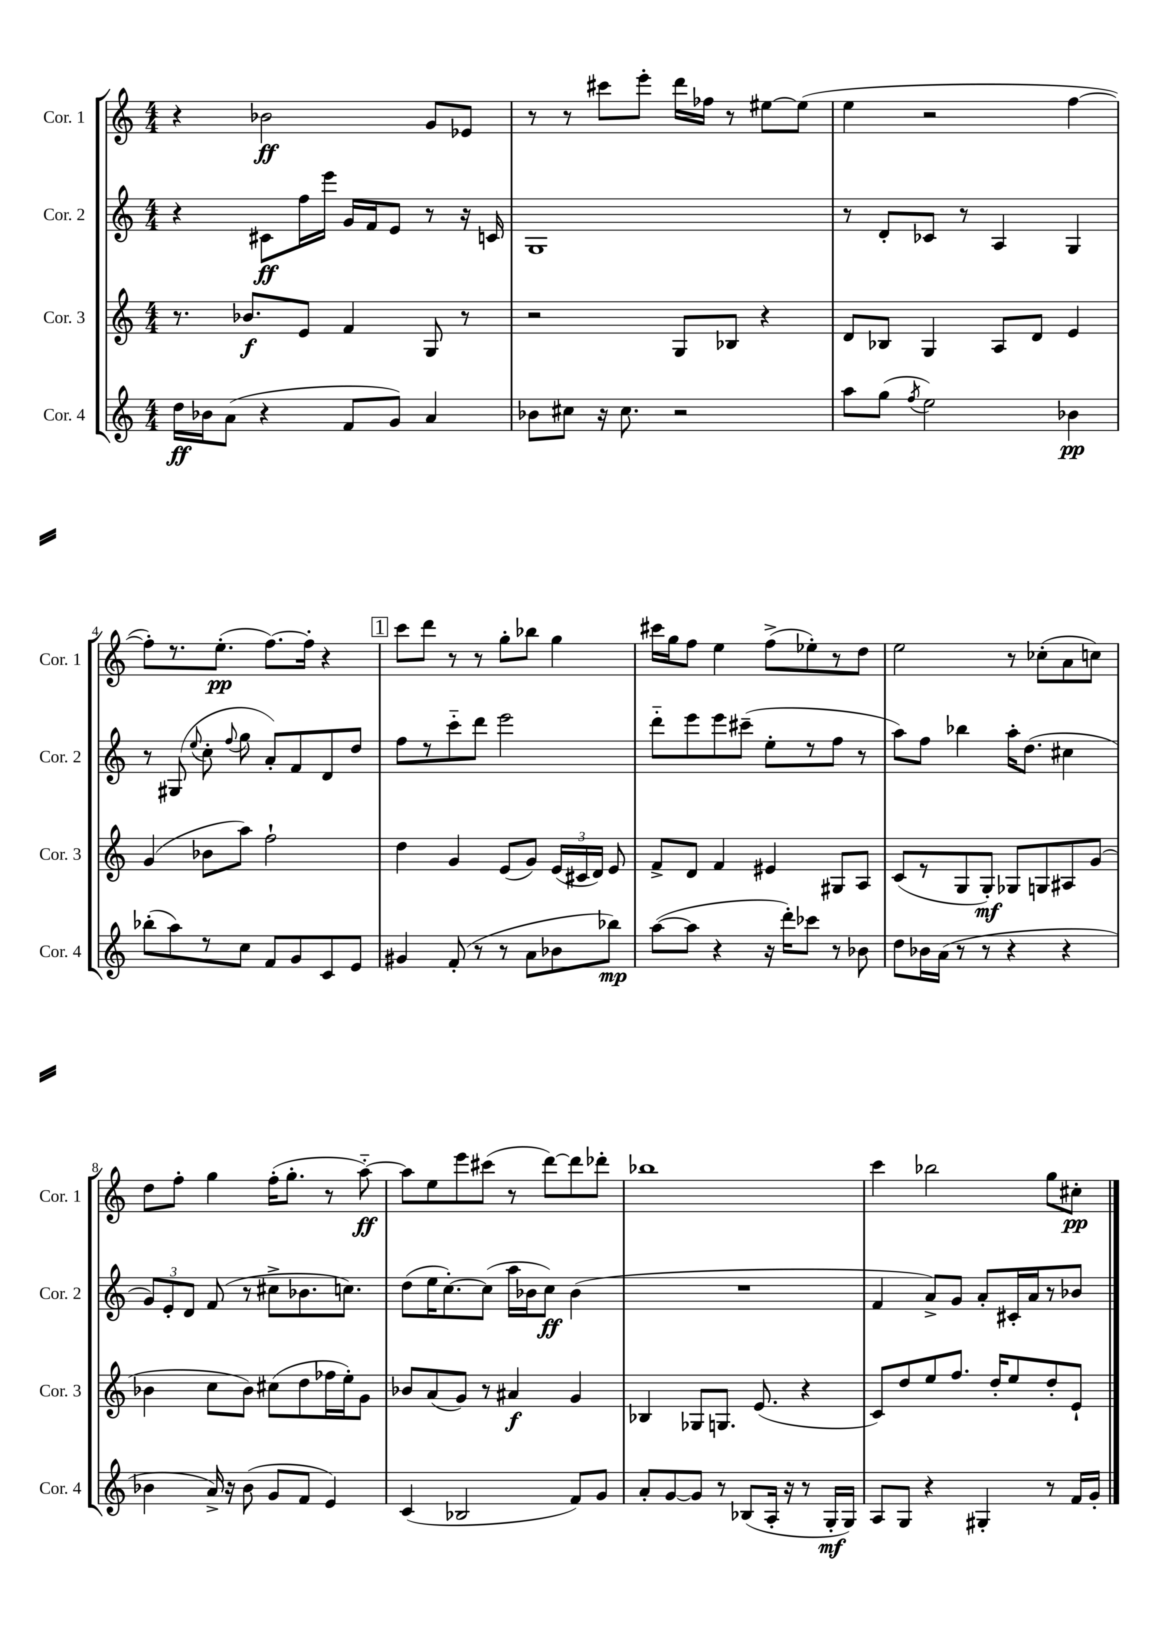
<<
\new StaffGroup <<
\new Staff = "s0" \with { instrumentName = "Cor. 1" shortInstrumentName = "Cor. 1" } {
    \clef treble \key c \major \numericTimeSignature \time 4/4
    \autoBeamOff r4 bes'2\ff g'8[ ees'8] |
    r8 r8 cis'''8[ e'''8]-. d'''16[ fes''16] r8 eis''8[~ eis''8]( |
    e''4 r2 f''4~ |
    f''8[-.) r8. e''8.]-.\pp( f''8.[~) f''16]-. r4 |
    \mark \markup { \box "1" } c'''8[ d'''8] r8 r8 g''8[-. bes''8] g''4 |
    cis'''16[ g''16 f''8] e''4 f''8[->( ees''8-.) r8 d''8] |
    e''2 r8 ces''8[-.( a'8 c''8]) |
    d''8[ f''8]-. g''4 f''16[-.( g''8.]-. r8 a''8~-_\ff) |
    a''8[ e''8 e'''8 cis'''8]( r8 d'''8[~) d'''8 des'''8]-. |
    bes''1 |
    c'''4 bes''2 g''8[ cis''8]-.\pp \bar "|." |
}
\new Staff = "s1" \with { instrumentName = "Cor. 2" shortInstrumentName = "Cor. 2" } {
    \clef treble \key c \major \numericTimeSignature \time 4/4
    \autoBeamOff r4 cis'8[\ff f''16 e'''16] g'16[ f'16 e'8] r8 r16 c'16 |
    g1 |
    r8 d'8[-. ces'8] r8 a4 g4 |
    r8 gis8( \appoggiatura { e''8 } c''8-. \appoggiatura { f''8 } g''8 a'8[-.) f'8 d'8 d''8] |
    \mark \markup { \box "1" } f''8[ r8 c'''8-_ d'''8] e'''2 |
    d'''8[-_ e'''8 e'''8 cis'''8]--( e''8[-. r8 f''8] r8 |
    a''8[) f''8] bes''4 a''16[-. d''8.]( cis''4 |
    \tuplet 3/2 { g'8[) e'8-. d'8] } f'8( r8 cis''8[-> bes'8. c''8.]) |
    d''8[( e''16 c''8.~-.) c''8]( a''16[ bes'16 c''8]\ff) bes'4( |
    R1 |
    f'4 a'8[->) g'8] a'8[-. cis'16-. a'16 r8 bes'8] \bar "|." |
}
\new Staff = "s2" \with { instrumentName = "Cor. 3" shortInstrumentName = "Cor. 3" } {
    \clef treble \key c \major \numericTimeSignature \time 4/4
    \autoBeamOff r8. bes'8.[\f e'8] f'4 g8 r8 |
    r2 g8[ bes8] r4 |
    d'8[ bes8] g4 a8[ d'8] e'4 |
    g'4( bes'8[ a''8]) f''2-! |
    \mark \markup { \box "1" } d''4 g'4 e'8[( g'8]) \tuplet 3/2 { e'16[( cis'16 d'16]) } e'8 |
    f'8[-> d'8] f'4 eis'4 gis8[ a8] |
    c'8[( r8 g8 g8]-.\mf) ges8[ g8 ais8 g'8]( |
    bes'4 c''8[ bes'8]) cis''8[( d''8 fes''16 e''16-.) g'8] |
    bes'8[ a'8( g'8]) r8 ais'4\f g'4 |
    bes4 ges8[ g8.] e'8.( r4 |
    c'8[) d''8 e''8 f''8.] d''16[-. e''8 d''8-. e'8]-! \bar "|." |
}
\new Staff = "s3" \with { instrumentName = "Cor. 4" shortInstrumentName = "Cor. 4" } {
    \clef treble \key c \major \numericTimeSignature \time 4/4
    \autoBeamOff d''16[\ff bes'16 a'8]( r4 f'8[ g'8]) a'4 |
    bes'8[ cis''8] r16 cis''8. r2 |
    a''8[ g''8]( \acciaccatura { f''8 } e''2) bes'4\pp |
    bes''8[-.( a''8) r8 c''8] f'8[ g'8 c'8 e'8] |
    \mark \markup { \box "1" } gis'4 f'8-.( r8 r8 a'8[ bes'8 bes''8]\mp) |
    a''8[~( a''8] r4 r16 d'''16[-.) ces'''8] r8 bes'8 |
    d''8[ bes'16 a'16]( r8 r8 r4 r4 |
    bes'4 a'16->) r16 bes'8( g'8[ f'8] e'4) |
    c'4( bes2 f'8[) g'8] |
    a'8[-. g'8~ g'8] r8 bes8[( a16]-. r16 r8 g16[-.\mf g16]) |
    a8[ g8] r4 gis4-. r8 f'16[ g'16]-. \bar "|." |
}
>>
>>
